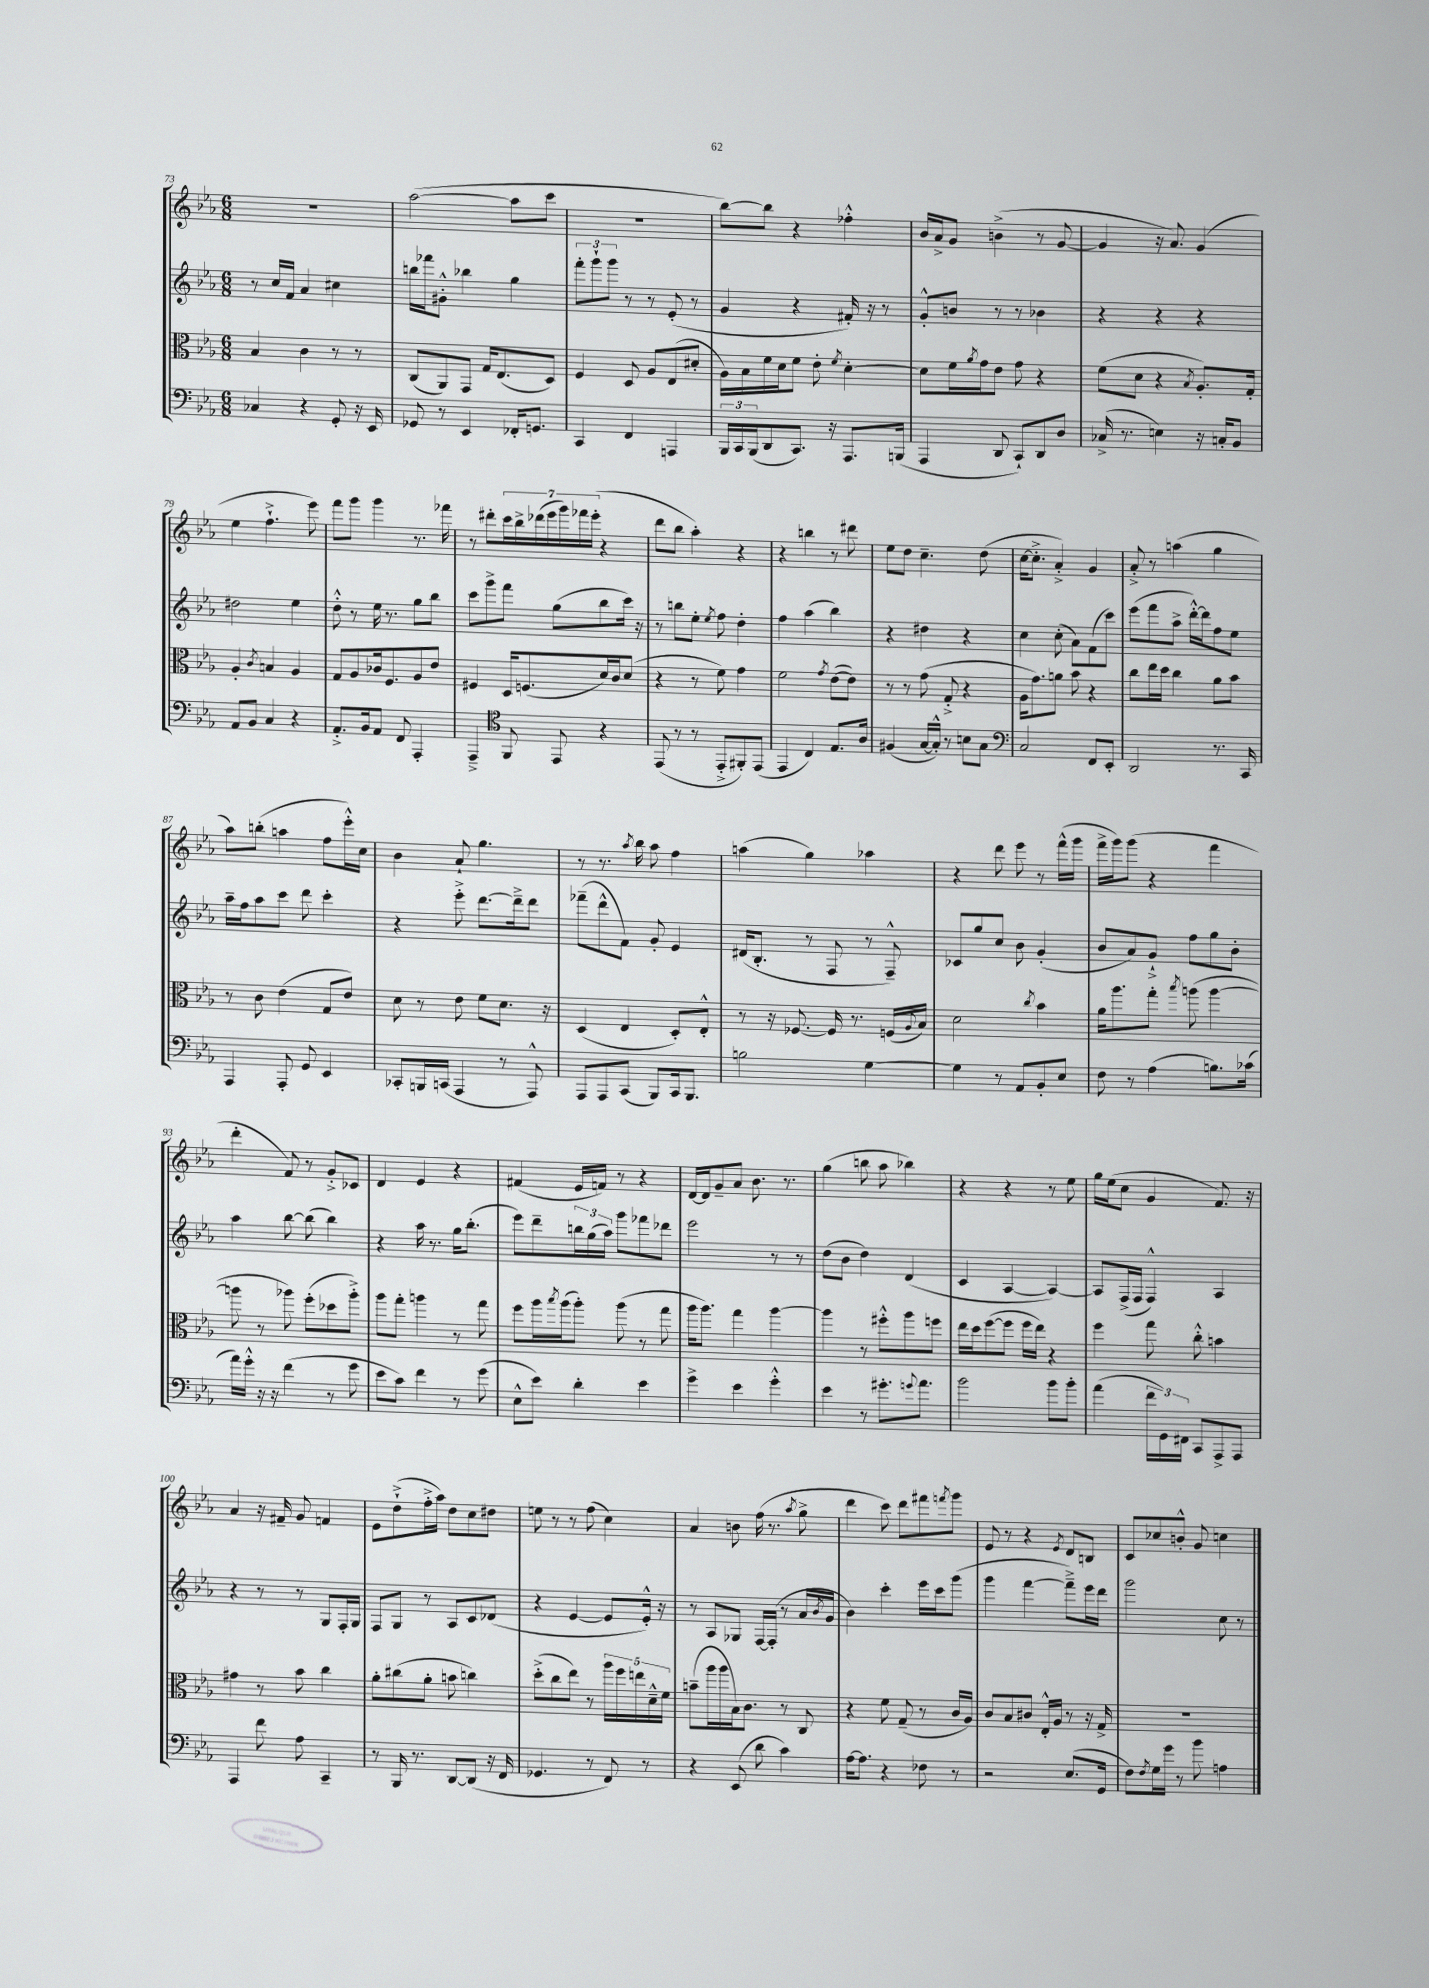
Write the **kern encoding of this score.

**kern	**kern	**kern	**kern
*staff4	*staff3	*staff2	*staff1
*clefF4	*clefC3	*clefG2	*clefG2
*k[b-e-a-]	*k[b-e-a-]	*k[b-e-a-]	*k[b-e-a-]
*M6/8	*M6/8	*M6/8	*M6/8
4C-/	4B-/	8r	2.r
.	.	16cc/LL	.
.	.	16f/JJ	.
4r	4c\	4a-/	.
8GG'/	8r	4cc#\	.
16r	8r	.	.
16EE-/	.	.	.
=	=	=	=
8GG-/	(8C/L	16bb\LL	([2aa-\
.	.	16fff-\J	.
8r	8AA-/)	8g#'^^\J	.
4EE-/	8GG/J	4bb-\	.
.	16G/LK	.	.
.	(8.E-/	.	.
16FF-'/LK	.	4gg\	8aa-\]L
8.GG/J	.	.	.
.	8D/J)	.	8ccc\J
=	=	=	=
4CC/	4F/	12fff'\L	2.r
.	.	12ggg`\	.
.	.	12ggg\J	.
4FF/	8D/	8r	.
.	8A-/L	8r	.
4AAA/	(8E-/	(8e-'/	.
.	8d#'/J	8r	.
=	=	=	=
24BBB-/LL	16A-\LL)	4g/	[8bb-\L)
24CC/	.	.	.
.	16B-\	.	.
(24BBB-/J	.	.	.
8DD/	16f\	.	8bb-\]J
.	16d\J	.	.
8.CC/J)	8f\J	4r	4r
.	8e-'\	.	.
16r	.	.	.
.	8qf/	.	.
8.AAA-/L	[4d'\	16f#'/)	4ff-'^^\
.	.	16r	.
.	.	8r	.
(16BBB/Jk	.	.	.
=	=	=	=
4AAA-/	8d\]L	8g'^^/L	16b-/LL
.	.	.	16a-^/J
.	16f\L	8b/J	8g/J
.	8qa-/	.	.
.	16g\J	.	.
8DD/	8e-\J	8r	(4b^\
8CC`/L)	8g\	8r	.
8DD/	4r	4b-\	8r
8D/J	.	.	[8g/
=	=	=	=
(16C-^/	(8f\L	4r	4g/]
8.r	.	.	.
.	8d\J	.	.
4E\)	4r	4r	16r
.	.	.	8.a-/)
.	8qB-/	.	.
16r	8.A-'/L)	4r	(4g/
16C'/LK	.	.	.
8BB-/J	.	.	.
.	16G'/Jk	.	.
=	=	=	=
8AA-/L	4A-'/	2dd#\	4ee-\
8BB-/J	.	.	.
.	8qc/	.	.
4C/	4B/	.	4.ff`^\
4r	4A-/	4ee-\	.
.	.	.	8eee-\)
=	=	=	=
8.AA-'^/L	8G/L	8dd'^^\	8fff\L
.	8A-/	8r	8ggg\J
16BB-/k	.	.	.
8AA-/J	16c-/k	16ee-\	4ggg\
.	8.F/	8.r	.
8FF/	.	.	.
4AAA-'/	8A-/	8gg\L	8.r
.	8e-/J	8bb-\J	.
.	.	.	16fff-\
=	=	=	=
4AAA-~^/	4F#/	8ccc\L	8r
.	.	8ggg^\	8ddd#'\L
*clefC4	*	*	*
8FF/	16D/LK	8fff\J	28ccc\L
.	.	.	28bb-^\
.	(8.F/	.	.
.	.	.	(28ddd-\
.	.	.	28eee-\
8EE-/	.	(8gg\L	.
.	.	.	28ggg\)
.	.	.	28fff-\
.	.	.	(28eee-'\JJ
4r	16d/L)	8bb-\	4r
.	16c/J	.	.
.	(8d/J	16ccc\Jk)	.
.	.	16r	.
=	=	=	=
(8EE-/	4r	8r	8ddd\L
8r	.	8bb\L	8bb-\J
8r	8r	8ee-'\J	4aa-'\)
.	.	8qee-/	.
8EE-'^/L	8f\)	8ff\	.
8FF#'/)	4g\	4dd'\	4r
(8EE-/J	.	.	.
=	=	=	=
4EE-/	2f\	4ff\	4r
4C/)	.	(4aa-\	4bb\
.	8qg/	.	.
8.E-/L	([8e-\L	4bb-\)	8r
.	8e-\]J)	.	8ddd#\
16A-/Jk	.	.	.
=	=	=	=
(4F#/	8r	4r	8ee-\L
.	8r	.	8dd\J
[16G/LL	(8g\	4dd#\	4.cc~\
16G'^^/]JJ)	.	.	.
8r	8G'^/	.	.
8B\L	4r	4r	.
8G\J	.	.	(8dd\
=	=	=	=
*clefF4	*	*	*
2C/	16A-\LK	4cc\	[16cc\LK
.	8.g\)	.	8.cc'^\]J
.	8a\J	(8cc'\	4a-'^/)
.	8b-\	8a-\L)	.
8FF/L	4r	(8f\	4g/
8EE-'/J	.	8ccc\J)	.
=	=	=	=
2DD/	8cc\L	(8eee-\L	8a-'^/
.	16ee-\L	8fff\	8r
.	16dd\JJ	.	.
.	4cc\	8aa-^\J	(4aa\
.	.	[16ddd'^^\LL)	.
.	.	16ddd\]J	.
8.r	8a-\L	8ff\	4gg\
.	8b-\J	8ee-\J	.
16CC/	.	.	.
=	=	=	=
4AAA-/	8r	16aa-~\LL	8aa-\L)
.	.	16ff\J	.
.	8c\	8aa-\	(8bb'\J
8AAA-'/	(4e-\	8ccc\J	4aa\
8GG/	.	8ddd\	.
4EE-/	8G/L	4ccc'\	8ff\L
.	8e-/J)	.	16eee-'^^\L)
.	.	.	16cc\JJ
=	=	=	=
8CC-'/L	8d\	4r	4b-\
16BBB/L	8r	.	.
(16CC/JJ	.	.	.
4AAA-/	8e-\	8eee-'^\	8a-`/
.	8f\L	[8.ddd\L	4.gg\
8r	8.d\J	.	.
.	.	16ddd~^\]k	.
8AAA-^^/)	.	8ddd\J	.
.	16r	.	.
=	=	=	=
8AAA-/L	(4D/	(8fff-~\L	8r
8AAA-/	.	8ddd^^\	8.r
(8CC/J	4E-/	8f\J)	.
.	.	.	8qaa-/
.	.	.	16bb-\
8BBB-/L)	.	8g'/	8aa-\
16CC/k	8D'/L)	4e-/	4ff\
8.BBB-/J	.	.	.
.	8E-'^^/J	.	.
=	=	=	=
2B\	8r	(16d#/LK	(4aa\
.	.	8.B-'/J	.
.	16r	.	.
.	[8.F-/	.	.
.	.	8r	4gg\)
.	16F-/]	8F/	.
.	8.r	.	.
[4G\	.	8r	4aa-\
.	(16F/LL	8F~^^/)	.
.	8qqA-/	.	.
.	16B-/JJ)	.	.
=	=	=	=
4G\]	2d\	8c-/L	4r
.	.	8gg/	.
8r	.	8cc/J	8ddd\
8AA-/L	.	8b-\	8eee-\
.	8qcc/	.	.
8BB-'/	4b-\	(4g'/	8r
8E-/J	.	.	(16fff^^\LL
.	.	.	16ggg\JJ
=	=	=	=
8F\	16a-\LK	8b-/L	16fff^\LL
.	8.aa-\	.	16ggg\J)
8r	.	8a-/)	(8ggg\J
(4A-\	8gg'\J	8g`^/J	4r
.	8qbb-/	.	.
.	(8aa\	8ff\L	.
8.B\L)	[4aa\	8gg\	4fff\
.	.	8b-'\J	.
(16c-\Jk	.	.	.
=	=	=	=
16a-\LL)	8aa\]	4aa-\	4ddd'\
16g'^^\JJ	.	.	.
16r	8r	.	.
16r	.	.	.
(4f\	8aa-\)	[8bb-\	8f/)
.	(8ff'\L	(8bb-\]	8r
8r	8dd-\	4bb-\)	8g'^/L
8g\	8aa-'^\J)	.	8c-/J
=	=	=	=
8e-\L	8aa-\L	4r	4d/
8c\J)	8gg'\J	.	.
4f\	4aa\	16aa-\	4e-/
.	.	8.r	.
8r	8r	16gg\LK	4r
.	.	(8.bb-'\J	.
(8g\	8gg\	.	.
=	=	=	=
8E-^^\L	8ff\L	8eee-\L)	(4f#/
8e-\J)	16aa-\L	8ddd~\	.
.	8qbb-/	.	.
.	(16aa-\J	.	.
4d'\	8aa-'\J)	24bb\L	16e-/LL
.	.	(24gg\	.
.	.	.	16f/JJ)
.	.	24aa-\JJ)	.
.	(8aa-\	8ggg\L	8r
4e-\	8r	8fff-\	4r
.	8gg\	8ddd-\J	.
=	=	=	=
4g^\	16aa-\LK	2eee-\	[16d/LL
.	8.aa-\J)	.	16d/]J
.	.	.	8g~/
4e-\	4gg\	.	8a-/J
.	.	.	8.b-\
4g'^^\	[4aa-\	8r	.
.	.	.	8.r
.	.	8r	.
=	=	=	=
4e-\	4aa-\]	(8dd\L	(4gg\
.	.	8b-\J	.
8r	8r	4dd\)	8bb\
8.g#'\L	8ff#'^^\L	.	8aa-\
.	8aa-\	(4d/	4bb-\)
8qqg/	.	.	.
8.a-\J	.	.	.
.	8ff\J	.	.
=	=	=	=
2b-\	16ee-\LL	4c/	4r
.	16dd\J	.	.
.	([8ff\	.	.
.	8ff\]J	[4A-/	4r
.	16ff\LL	.	.
.	16ee-\JJ)	.	.
8b-\L	4r	4A-/_)	8r
8b-'\J	.	.	8ee-\
=	=	=	=
(4a-\	4ff\	8A-/]L	16gg\LL
.	.	.	(16ee-\J
.	.	(16F^/L	8cc\J
.	.	16F/JJ	.
24f\LL	8gg\	4F^^/)	4g/
24GG\)	.	.	.
24FF#\JJ	.	.	.
8CC/L	8cc'^^\	.	.
8AAA-^/	4b\	4A-/	8.f/)
8AAA-/J	.	.	.
.	.	.	16r
=	=	=	=
4AAA-/	4g#\	4r	4a-/
8f\	8r	8r	16r
.	.	.	16f#~/
8A-\	8b-\	8r	8g/
4CC~/	4cc\	8G/L	4f/
.	.	16F'/L	.
.	.	16G/JJ	.
=	=	=	=
8r	8a-'\L	8F/L	8e-\L
16BBB-/	(8cc#\	8G/J	(8dd`^\
8.r	.	.	.
.	8a-'\J	8r	16ff'^\L
.	.	.	16aa-\JJ)
[8DD/L	8b\	8A-/L	8dd\L
(8DD/]J	4cc\)	8c/	8cc\
16r	.	(8d-/J	8dd#\J
16FF/	.	.	.
=	=	=	=
4.GG-/	(8dd'^\L	4r	8ee\
.	8cc\	.	8r
.	8ee-\J)	[4e-/	8r
8r	8r	.	(8ff\
8FF/)	20aa-\LL	8e-/]L	4cc\)
.	20ff\	.	.
.	20ee\	.	.
8r	.	16e-'^^/Jk)	.
.	20d~^^\	.	.
.	.	16r	.
.	20f\JJ	.	.
=	=	=	=
4r	(8b~\L	8r	4a-/
.	16aa-\L	8A-/L	.
.	16aa-\	.	.
(8EE-/	16B-\J)	8G-/J	8b\
.	8.c\J	.	.
8d\	.	[16F/LL	(16ff\
.	.	(16F'/]JJ	8.r
4c\)	8r	8r	.
.	.	.	8qaa-/
.	8C/	16a-/LL	8gg^\
.	.	8qb-/	.
.	.	16g/JJ	.
=	=	=	=
[16A-\LK	4r	4b-\)	4ddd\
8.A-\]J	.	.	.
4r	8f\	4ccc'\	8ccc\)
.	(8G~/	.	8ddd\L
8F-\	8r	16eee-\LL	8fff#\
.	.	16ccc\J	.
.	.	.	8qfff/
8r	16c/LL	(8ggg\J	8ggg\J
.	16A-/JJ)	.	.
=	=	=	=
2r	8c/L	4ggg\	8e-/
.	8B-/	.	8r
.	8c#/J	[4fff\	4r
.	16E-'^^/LL	.	.
.	16A-/JJ	.	.
.	.	.	8qe-/
(8.E-/L	8r	8fff~^\]L)	8d/L
.	16r	16eee-\L	8B/J
16GG/Jk	16G^/	16ddd\JJ	.
=	=	=	=
8F\L)	2.r	2ggg\	8c/L
8qF/	.	.	.
16G\L	.	.	8cc-/
16g\JJ	.	.	.
8r	.	.	8b'^^/J
8b-\	.	.	8g/
4A\	.	8cc\	4cc\
.	.	8r	.
==	==	==	==
*-	*-	*-	*-
